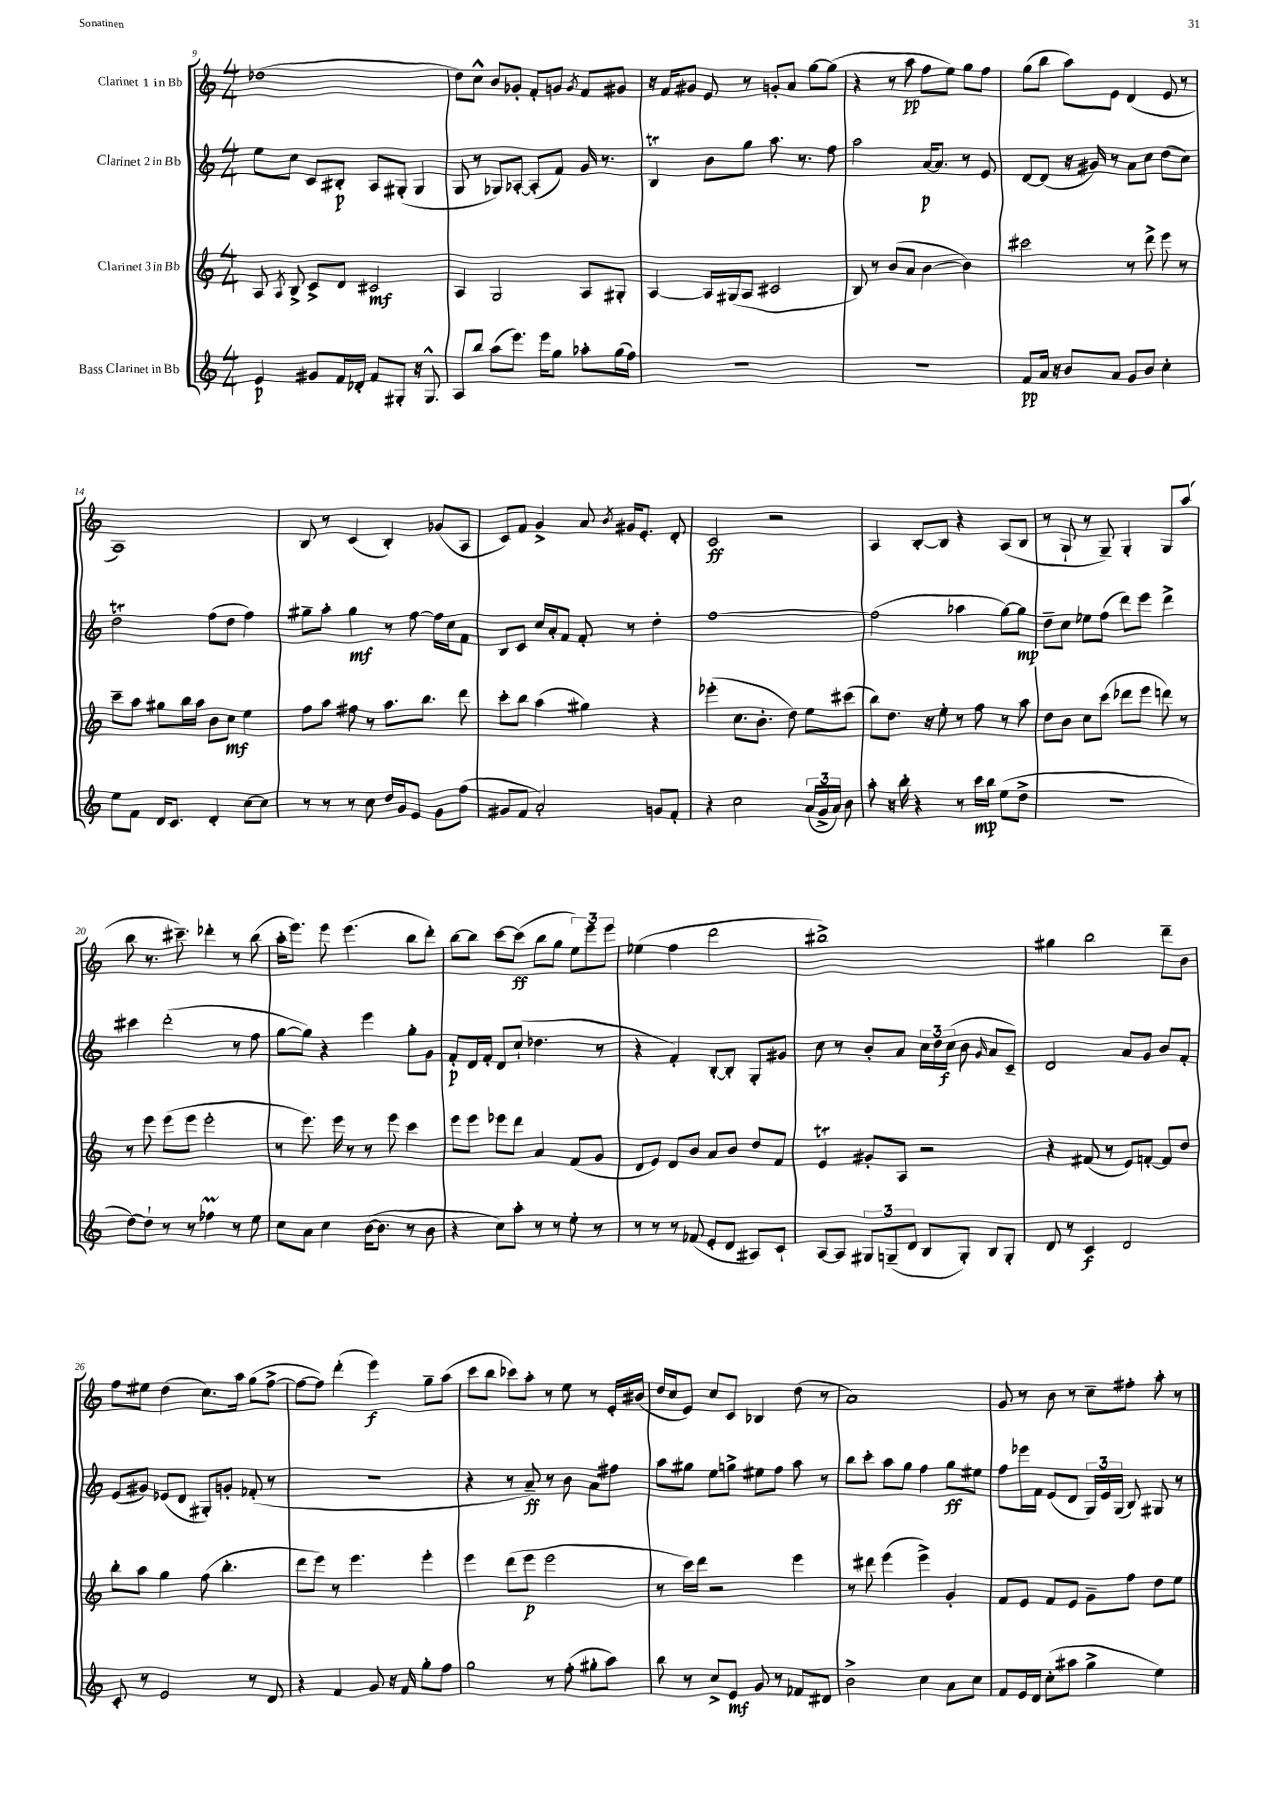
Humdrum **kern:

**kern	**dynam	**kern	**dynam	**kern	**dynam	**kern	**dynam
*part4	*part4	*part3	*part3	*part2	*part2	*part1	*part1
*staff4	*staff4	*staff3	*staff3	*staff2	*staff2	*staff1	*staff1
*I"Bass Clarinet in Bb	*	*I"Clarinet 3 in Bb	*	*I"Clarinet 2 in Bb	*	*I"Clarinet 1 in Bb	*
*clefG2	*	*clefG2	*	*clefG2	*	*clefG2	*
*k[]	*	*k[]	*	*k[]	*	*k[]	*
*M4/4	*	*M4/4	*	*M4/4	*	*M4/4	*
=9	=9	=9	=9	=9	=9	=9	=9
4e/	p	8A/	.	8ee\L	.	(1dd-X	.
.	.	8qA/	.	.	.	.	.
.	.	8B^/	.	8cc\J	.	.	.
8g#X/L	.	8c^/L	.	8c/L	.	.	.
16f/L	.	8d/J	.	8B#X'/J	p	.	.
16d-X'/JJ	.	.	.	.	.	.	.
8f/L	.	2c#X/	mf	8A/L	.	.	.
8G#X'/J	.	.	.	(8G#X'/J	.	.	.
16r	.	.	.	4G#/	.	.	.
8.G#^^/	.	.	.	.	.	.	.
=10	=10	=10	=10	=10	=10	=10	=10
8A/L	.	4A/	.	8G/	.	8dd\L)	.
8bb/J	.	.	.	8r	.	8cc^^\J	.
(8aa\L	.	2G/	.	8G-X/L)	.	8b/L	.
8.eee\J)	.	.	.	[8A-X'/J	.	8g-X'/J	.
.	.	.	.	(8A-'/L]	.	8f'/L	.
16eee\KL	.	.	.	.	.	.	.
8gg\J	.	.	.	8f/J)	.	8gn/J	.
.	.	.	.	.	.	8qg/	.
8aa-X'\L	.	8A/L	.	16g/	.	8f/L	.
.	.	.	.	8.r	.	.	.
(16gg\L	.	8G#X'/J	.	.	.	8g#X/J	.
16ff\JJ)	.	.	.	.	.	.	.
=11	=11	=11	=11	=11	=11	=11	=11
1r	.	[4A/	.	4Bt/	.	16r	.
.	.	.	.	.	.	16f/KL	.
.	.	.	.	.	.	8g#X/J	.
.	.	16A/LL]	.	8b\L	.	8e/	.
.	.	(16G#X/J	.	.	.	.	.
.	.	8A/J	.	8gg\J	.	8r	.
.	.	2c#X/	.	8.aa\	.	8gn'/L	.
.	.	.	.	.	.	8a/J	.
.	.	.	.	8.r	.	.	.
.	.	.	.	.	.	[8gg\L	.
.	.	.	.	8ff\	.	(8gg\J]	.
=12	=12	=12	=12	=12	=12	=12	=12
1r	.	8B/)	.	2aa\	.	4r	.
.	.	8r	.	.	.	.	.
.	.	(8b/L	.	.	.	8r	.
.	.	8a/J	.	.	.	8aa\	pp
.	.	[4b\	.	[16a/KL	p	8ff\L	.
.	.	.	.	8.a/J]	.	.	.
.	.	.	.	.	.	8ee\J)	.
.	.	4b\])	.	8r	.	8gg\L	.
.	.	.	.	8e/	.	8ff\J	.
=13	=13	=13	=13	=13	=13	=13	=13
8f/L	pp	2ccc#X\	.	[8d/L	.	(8gg\L	.
16a/Jk	.	.	.	(8d/J]	.	8bb\J	.
16r	.	.	.	.	.	.	.
8b/L	.	.	.	16r	.	8aa\L)	.
.	.	.	.	16g#X/)	.	.	.
8a/J	.	.	.	8r	.	8e\J	.
8g/L	.	8r	.	8a\L	.	(4d/	.
8b/J	.	8ddd^\	.	8cc\J	.	.	.
4cc'\	.	8eee\	.	(8dd\L	.	8e/	.
.	.	8r	.	8cc\J)	.	8r	.
!!LO:LB:g=z
=14	=14	=14	=14	=14	=14	=14	=14
8ee\L	.	8ccc~\L	.	2ddT\	.	1A)	.
8f\J	.	8aa\J	.	.	.	.	.
16d/KL	.	8gg#X\L	.	.	.	.	.
8.c/J	.	.	.	.	.	.	.
.	.	16bb\L	.	.	.	.	.
.	.	16aa\JJ	.	.	.	.	.
4d'/	.	8b\L	.	(8ff\L	.	.	.
.	.	8cc\J	mf	8dd\J	.	.	.
[8cc\L	.	4ee\	.	4ff\)	.	.	.
8cc\J]	.	.	.	.	.	.	.
=15	=15	=15	=15	=15	=15	=15	=15
8r	.	8ff\L	.	8gg#X~\L	.	8B/	.
8r	.	8aa\J	.	8aa'\J	.	8r	.
8r	.	8ff#X\	.	4gg#\	mf	(4c/	.
8cc\	.	8r	.	.	.	.	.
16dd/LL	.	8.aa\L	.	8r	.	4B'/)	.
16g/J	.	.	.	.	.	.	.
8e/J	.	.	.	[8ff\	.	.	.
.	.	8.bb\J	.	.	.	.	.
8g\L	.	.	.	16ff\LL]	.	(8g-X/L	.
.	.	.	.	16cc\J	.	.	.
(8ff\J	.	8ddd\	.	8f\J	.	8A/J	.
=16	=16	=16	=16	=16	=16	=16	=16
8g#X/L	.	8ccc'\L	.	8B/L	.	8c/L)	.
8f/J	.	8bb\J	.	8c/J	.	8f/J	.
2a'/)	.	(4aa\	.	16cc/LL	.	4g^/	.
.	.	.	.	16a'/J	.	.	.
.	.	.	.	8f/J	.	.	.
.	.	4gg#X\)	.	8f'/	.	8a/	.
.	.	.	.	.	.	8qb/	.
.	.	.	.	8r	.	16g#X/KL	.
.	.	.	.	.	.	8.e'/J	.
8gn/L	.	4r	.	4dd'\	.	.	.
8f'/J	.	.	.	.	.	8d'/	.
=17	=17	=17	=17	=17	=17	=17	=17
4r	.	(4eee-X'\	.	[1ff	.	2c/	ff
2cc\	.	8.cc\L	.	.	.	.	.
.	.	8.b'\J	.	.	.	.	.
.	.	.	.	.	.	2r	.
.	.	8dd\)	.	.	.	.	.
(24a/LL	.	8ee\L	.	.	.	.	.
24g^/	.	.	.	.	.	.	.
24a/JJ)	.	.	.	.	.	.	.
8b\	.	(8ccc#X\J	.	.	.	.	.
=18	=18	=18	=18	=18	=18	=18	=18
8aa'\	.	8bb\L)	.	(2ff\]	.	4A/	.
16r	.	8.dd\J	.	.	.	.	.
16bb'\	.	.	.	.	.	.	.
4r	.	.	.	.	.	[8B'/L	.
.	.	16r	.	.	.	.	.
.	.	8ee'\	.	.	.	8B/J]	.
8r	.	8r	.	4aa-X\	.	4r	.
16ccc\LL	mp	8ff\	.	.	.	.	.
16bb\JJ	.	.	.	.	.	.	.
(8ee\L	.	8r	.	[8gg\L)	.	(8A/L	.
8dd^\J	.	8aa\	.	8gg\J]	mp	8B/J	.
=19	=19	=19	=19	=19	=19	=19	=19
1r	.	8dd\L	.	8dd~\L	.	8r	.
.	.	8b\J	.	8cc\J	.	8G`/	.
.	.	8cc\L	.	8ee-X\L	.	8r	.
.	.	(8ccc\J	.	(8ff\J	.	8G~/)	.
.	.	8ddd-X\L	.	8ddd\L)	.	4G'/	.
.	.	8eee\J	.	8eee\J	.	.	.
.	.	8dddn\)	.	4ddd^\	.	8G/L	.
.	.	8r	.	.	.	(8aa/J	.
!!LO:LB:g=z
=20	=20	=20	=20	=20	=20	=20	=20
[8dd\L)	.	8r	.	4ccc#X\	.	8bb\	.
8dd`\J]	.	8eee\	.	.	.	8.r	.
8r	.	(8eee\L	.	(2ddd'\	.	.	.
.	.	.	.	.	.	8.ccc#X~\)	.
8r	.	8eee\J	.	.	.	.	.
4ff-XM\	.	2eee'\	.	.	.	4ddd-X'\	.
8r	.	.	.	8r	.	8r	.
8ee\	.	.	.	8ff\	.	(8bb\	.
=21	=21	=21	=21	=21	=21	=21	=21
8cc\L	.	8r	.	[8gg\L	.	16aa'\KL	.
.	.	.	.	.	.	8.eee\J)	.
8a\J	.	8.eee\)	.	8gg\J])	.	.	.
4cc\	.	.	.	4r	.	8eee\	.
.	.	16eee\	.	.	.	.	.
.	.	8r	.	.	.	(4.eee\	.
([16b\KL	.	8r	.	4eee\	.	.	.
8.b\J]	.	.	.	.	.	.	.
.	.	8eee\	.	.	.	.	.
8r	.	4ccc\	.	8gg'\L	.	8bb\L	.
8b\	.	.	.	8g\J	.	8ddd'\J)	.
=22	=22	=22	=22	=22	=22	=22	=22
4r	.	8eee\L	.	8f'/L	p	[8bb\L	.
.	.	8eee\J	.	16d/L	.	8bb\J]	.
.	.	.	.	16f'/JJ	.	.	.
8cc\L)	.	8eee-X\L	.	8d/L	.	[8ccc\L	.
8aa'\J	.	8ddd\J	.	(8cc`/J	.	(8ccc\J]	ff
8r	.	4a/	.	4.dd-X\	.	8bb\L	.
8r	.	.	.	.	.	8gg\J	.
8ee'\	.	(8f/L	.	.	.	12ee\L)	.
.	.	.	.	.	.	12eee\	.
8r	.	8g/J	.	8r	.	.	.
.	.	.	.	.	.	12eee\J	.
=23	=23	=23	=23	=23	=23	=23	=23
8r	.	8d/L	.	4r	.	(4ee-X\	.
8r	.	8e/J)	.	.	.	.	.
8r	.	8d/L	.	4f'/)	.	4ff\	.
(8f-X/	.	8b/J	.	.	.	.	.
8e'/L	.	8a/L	.	[8B'/L	.	2ddd\	.
8d/J	.	8b/J	.	8B'/J]	.	.	.
8A#X/L)	.	8dd/L	.	8G'/L	.	.	.
8c`/J	.	8f/J	.	8g#X/J	.	.	.
=24	=24	=24	=24	=24	=24	=24	=24
[8A/L	.	4et/	.	8cc\	.	1bb#X^)	.
8A/J]	.	.	.	8r	.	.	.
12G#X/L	.	8g#X'/L	.	8b'/L	.	.	.
(12Gn~/	.	.	.	.	.	.	.
.	.	8A/J	.	8a/J	.	.	.
12d/J	.	.	.	.	.	.	.
8B/L	.	2r	.	24cc\LL	.	.	.
.	.	.	.	24dd\	.	.	.
.	.	.	.	(24cc\JJ	f	.	.
8G'/J)	.	.	.	8b\	.	.	.
.	.	.	.	16qqg/	.	.	.
8B/L	.	.	.	8a/L	.	.	.
8G'/J	.	.	.	8c~/J)	.	.	.
=25	=25	=25	=25	=25	=25	=25	=25
8d/	.	4r	.	2d/	.	4gg#X\	.
8r	.	.	.	.	.	.	.
4c/	f	(8f#X/	.	.	.	2bb\	.
.	.	8r	.	.	.	.	.
2d/	.	8e/L)	.	8a/L	.	.	.
.	.	[8fn'/J	.	8g/J	.	.	.
.	.	8f/L]	.	8b/L	.	8ddd~\L	.
.	.	8dd/J	.	8f'/J	.	8b\J	.
!!LO:LB:g=z
=26	=26	=26	=26	=26	=26	=26	=26
8c'/	.	8bb'\L	.	(8e/L	.	8ff\L	.
8r	.	8aa\J	.	8g#X/J)	.	8ee#X\J	.
2e/	.	4gg\	.	(8e-X/L	.	(4dd\	.
.	.	.	.	8d/J	.	.	.
.	.	(8ff\	.	8G#X'/L)	.	8.cc\L)	.
.	.	4.bb'\	.	8gn'/J	.	.	.
.	.	.	.	.	.	16aa\Jk	.
8r	.	.	.	(8f-X'/	.	(8gg\L	.
8d/	.	.	.	8r	.	[8ff^\J	.
=27	=27	=27	=27	=27	=27	=27	=27
4r	.	8ddd\L	.	1r	.	8ff\L_	.
.	.	8eee\J)	.	.	.	8ff\J])	.
4f/	.	8r	.	.	.	(4ddd'\	.
.	.	4.eee\	.	.	.	.	.
8g/	.	.	.	.	.	4eee\)	f
16r	.	.	.	.	.	.	.
16f/	.	.	.	.	.	.	.
8gg'\L	.	4eee'\	.	.	.	8gg~\L	.
8ff\J	.	.	.	.	.	(8aa\J	.
=28	=28	=28	=28	=28	=28	=28	=28
2gg\	.	4eee\	.	4r	.	8ccc\L	.
.	.	.	.	.	.	8bb\J	.
.	.	(8ddd\L	.	8r	.	8ccc-X\L)	.
.	.	8eee\J	p	8a~/)	ff	8aa'\J	.
8r	.	2eee\	.	8r	.	8r	.
(8ff'\	.	.	.	8b\	.	8ee\	.
8gg#X'\L	.	.	.	8a\L	.	8r	.
8aa\J)	.	.	.	8ff#X\J	.	16e'/LL	.
.	.	.	.	.	.	(16b#X/JJ	.
=29	=29	=29	=29	=29	=29	=29	=29
8bb\	.	8r	.	8aa\L	.	16dd/LL	.
.	.	.	.	.	.	16cc/J	.
8r	.	16ccc\LL)	.	8gg#X\J	.	8e/J)	.
.	.	16ddd\JJ	.	.	.	.	.
8cc^/L	.	2r	.	8ee\L	.	8cc/L	.
8e/J	mf	.	.	8ggn^\J	.	8c/J	.
8g/	.	.	.	8ee#X\L	.	4B-X/	.
8r	.	.	.	8ff\J	.	.	.
8f-X/L	.	4eee\	.	8aa\	.	(8dd\	.
8d#X/J	.	.	.	8r	.	8r	.
=30	=30	=30	=30	=30	=30	=30	=30
2b^\	.	8r	.	8bb\L	.	1a)	.
.	.	8ddd#X\	.	8ccc'\J	.	.	.
.	.	(4eee\	.	8aa\L	.	.	.
.	.	.	.	8gg\J	.	.	.
4cc\	.	4eee^\)	.	4ff\	.	.	.
8a\L	.	4g'/	.	8gg\L	ff	.	.
8cc\J	.	.	.	8ee#X\J	.	.	.
=31	=31	=31	=31	=31	=31	=31	=31
8f/L	.	8f/L	.	8ff\L	.	8g/	.
16e/L	.	8e/J	.	16eee-X\L	.	8r	.
16d/JJ	.	.	.	16f\JJ	.	.	.
(8cc'\L	.	8f/L	.	(8e/L	.	8b\	.
8aa#X\J	.	8e/J	.	8d/J	.	8r	.
4gg^\	.	8g~\L	.	24G/LL)	.	8cc~\L	.
.	.	.	.	24e/	.	.	.
.	.	.	.	(24G/JJ	.	.	.
.	.	8ff\J	.	8B/)	.	8ff#X'\J	.
4ee\)	.	8dd\L	.	8G#X/	.	8aa'\	.
.	.	8ee\J	.	8r	.	8r	.
==	==	==	==	==	==	==	==
*-	*-	*-	*-	*-	*-	*-	*-
